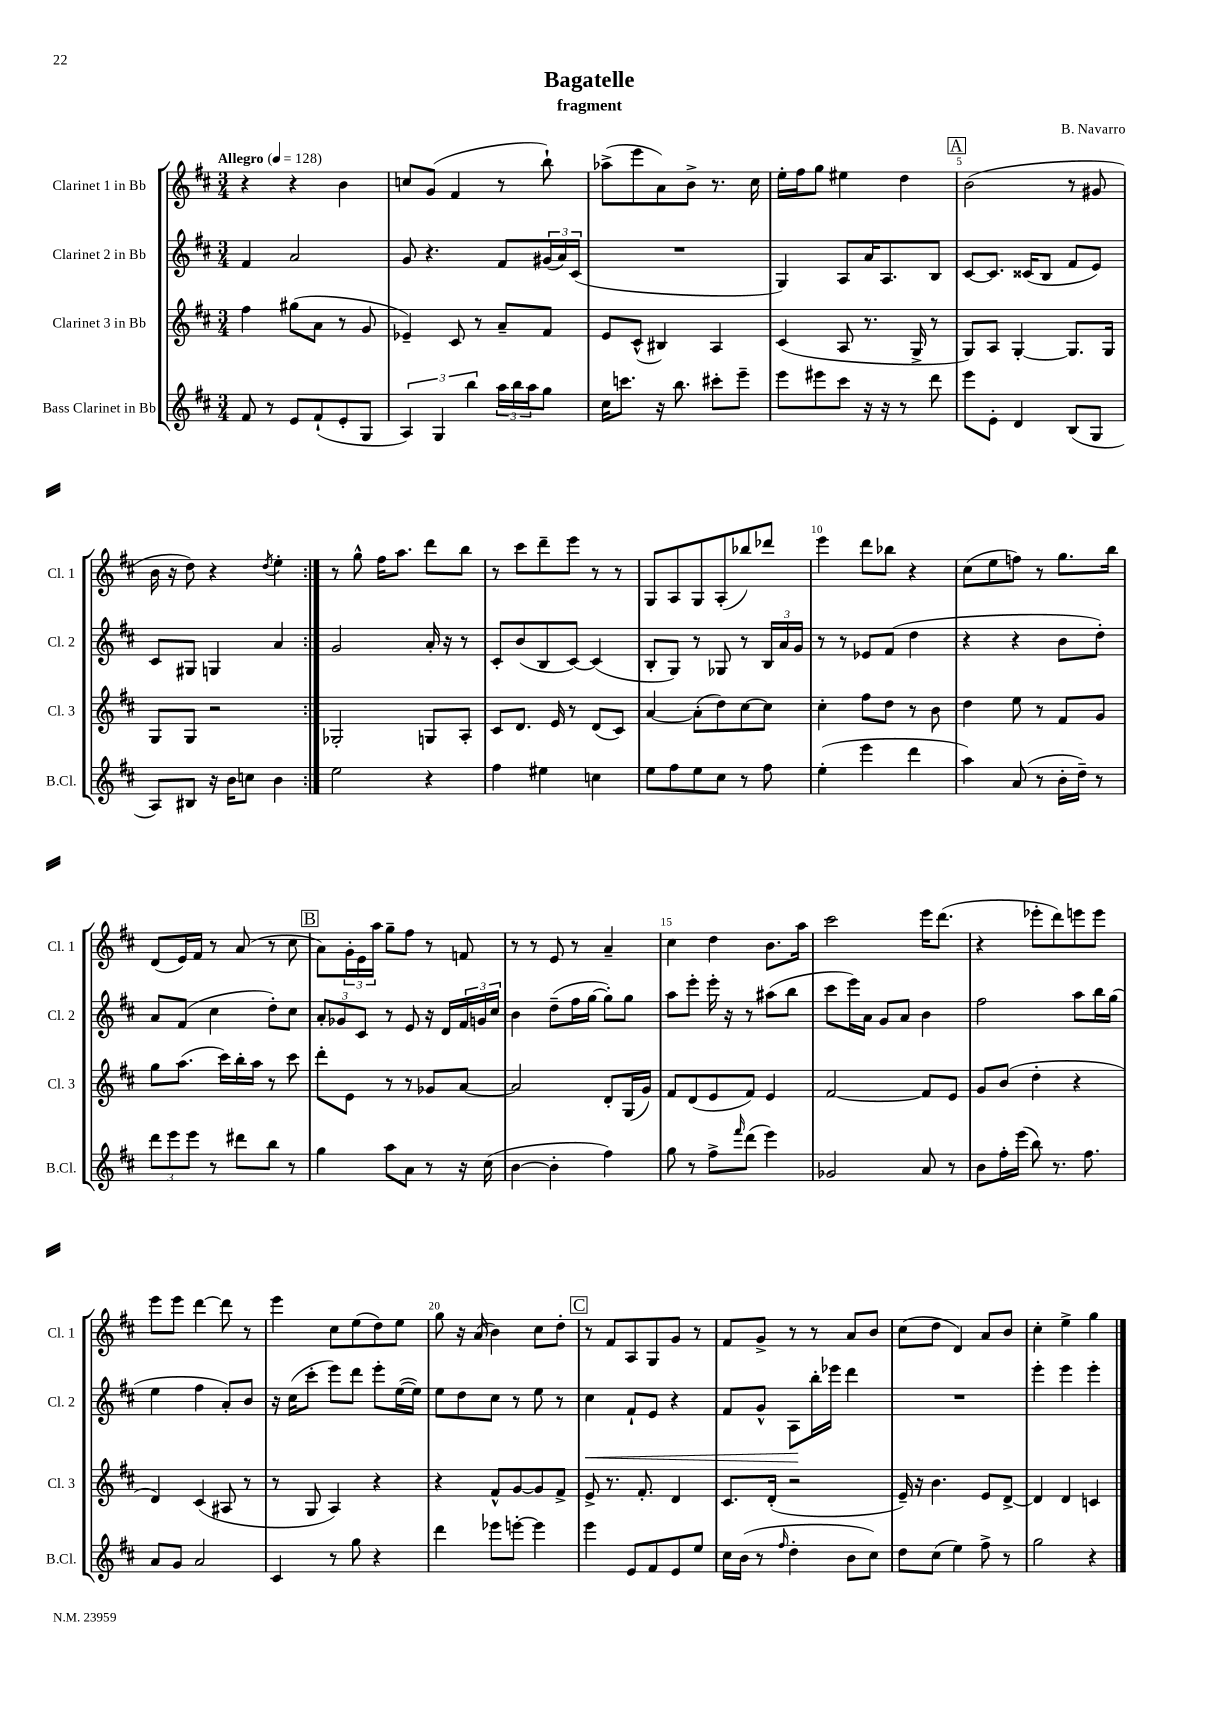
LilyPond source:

\header { title = "Bagatelle" composer = "B. Navarro" subtitle = "fragment" }
<<
\new StaffGroup <<
\new Staff = "s0" \with { instrumentName = "Clarinet 1 in Bb" shortInstrumentName = "Cl. 1" } {
    \clef treble \key d \major \numericTimeSignature \time 3/4 \tempo "Allegro" 4 = 128
    \repeat volta 2 { r4 r4 b'4 |
    c''8 g'8( fis'4 r8 b''8-!) |
    aes''8->( e'''8 a'8) b'8-> r8. cis''16 |
    e''16-. fis''16 g''8 eis''4 d''4 |
    \mark \markup { \box "A" } b'2( r8 gis'8 |
    b'16 r16 d''8) r4 \acciaccatura { d''8 } e''4-. | }
    r8 g''8-^ fis''16 a''8. d'''8 b''8 |
    r8 cis'''8 d'''8-- e'''8 r8 r8 |
    g8 a8 g8 a8-.( bes''8) des'''8 |
    e'''4 d'''8 bes''8 r4 |
    cis''8( e''8 f''8) r8 g''8. b''16 |
    d'8( e'16) fis'16 r8 a'8( r8 cis''8 |
    \mark \markup { \box "B" } a'8) \tuplet 3/2 { g'16-. e'16 a''16 } g''8-- fis''8 r8 f'8 |
    r8 r8 e'8 r8 a'4-- |
    cis''4 d''4 b'8. a''16 |
    cis'''2 e'''16 d'''8.( |
    r4 ees'''8-. d'''8) e'''8 e'''8 |
    e'''8 e'''8 d'''4~ d'''8 r8 |
    e'''4 cis''8 e''8( d''8) e''8 |
    g''8 r16 a'16( b'4) cis''8 d''8-. |
    \mark \markup { \box "C" } r8 fis'8 a8 g8 g'8 r8 |
    fis'8 g'8-> r8 r8 a'8 b'8 |
    cis''8( d''8 d'4) a'8 b'8 |
    cis''4-. e''4-> g''4 \bar "|." |
}
\new Staff = "s1" \with { instrumentName = "Clarinet 2 in Bb" shortInstrumentName = "Cl. 2" } {
    \clef treble \key d \major \numericTimeSignature \time 3/4
    \repeat volta 2 { fis'4 a'2 |
    g'8 r4. fis'8 \tuplet 3/2 { gis'16( a'16) cis'16( } |
    R2. |
    g4) a8 a'16 a8. b8 |
    \mark \markup { \box "A" } cis'8~ cis'8. cisis'16( b8 fis'8 e'8) |
    cis'8 gis8 g4 a'4 | }
    g'2 a'16-. r16 r8 |
    cis'8-. b'8( b8 cis'8~) cis'4( |
    b8-. g8) r8 ges8 r8 \tuplet 3/2 { b16 a'16 g'16 } |
    r8 r8 ees'8 fis'8( d''4 |
    r4 r4 b'8 d''8-.) |
    a'8 fis'8( cis''4 d''8-.) cis''8 |
    \mark \markup { \box "B" } \tuplet 3/2 { a'8-. ges'8 cis'8 } r8 e'8 r16 d'16 \tuplet 3/2 { fis'16 g'16 cis''16 } |
    b'4 d''8--( fis''16 g''16~ g''8-.) g''8 |
    a''8 e'''8-. e'''16-. r16 r8 ais''8( b''8 |
    cis'''8 e'''16) a'16 g'8 a'8 b'4 |
    fis''2 a''8 b''16 g''16( |
    e''4 fis''4 a'8-.) b'8 |
    r16 cis''16( cis'''8-. e'''8) d'''8 e'''8-. e''16~( e''16) |
    e''8 d''8 cis''8 r8 e''8 r8 |
    \mark \markup { \box "C" } cis''4\< fis'8-! e'8 r4 |
    fis'8 g'8-^ a8\! b''16-. ees'''16 d'''4 |
    R2. |
    e'''4-. e'''4 e'''4-. \bar "|." |
}
\new Staff = "s2" \with { instrumentName = "Clarinet 3 in Bb" shortInstrumentName = "Cl. 3" } {
    \clef treble \key d \major \numericTimeSignature \time 3/4
    \repeat volta 2 { fis''4 gis''8( a'8 r8 g'8 |
    ees'4--) cis'8 r8 a'8-- fis'8 |
    e'8 cis'8-^( bis4) a4 |
    cis'4( a8 r8. g16-> r8 |
    \mark \markup { \box "A" } g8) a8 g4~-. g8. g16 |
    g8 g8 r2 | }
    ges2-. g8 a8-. |
    cis'8 d'8. e'16 r8 d'8( cis'8) |
    a'4~ a'8-.( d''8) cis''8~ cis''8 |
    cis''4-. fis''8 d''8 r8 b'8 |
    d''4 e''8 r8 fis'8 g'8 |
    g''8 a''8.( cis'''16) b''16-. a''16 r8 cis'''8 |
    \mark \markup { \box "B" } d'''8-. e'8 r8 r8 ges'8 a'8~ |
    a'2 d'8-. g16( g'16) |
    fis'8 d'8( e'8 fis'8) e'4 |
    fis'2~ fis'8 e'8 |
    g'8 b'8( d''4-. r4 |
    d'4) cis'4( ais8 r8 |
    r8 g8 a4) r4 |
    r4 fis'8-^ g'8~ g'8 fis'8-> |
    \mark \markup { \box "C" } e'8-> r8. fis'8.-. d'4 |
    cis'8. d'16-.( r2 |
    e'16--) r16 b'4. e'8 d'8~-> |
    d'4 d'4 c'4 \bar "|." |
}
\new Staff = "s3" \with { instrumentName = "Bass Clarinet in Bb" shortInstrumentName = "B.Cl." } {
    \clef treble \key d \major \numericTimeSignature \time 3/4
    \repeat volta 2 { fis'8 r8 e'8 fis'8-!( e'8-. g8 |
    \tuplet 3/2 { a4) g4 b''4 } \tuplet 3/2 { a''16 b''16 a''16 } g''8 |
    cis''16 c'''8. r16 b''8. cis'''8-. e'''8-- |
    e'''8 eis'''8 cis'''8 r16 r16 r8 d'''8 |
    \mark \markup { \box "A" } e'''8 e'8-. d'4 b8( g8 |
    a8) bis8 r16 b'16 c''8 b'4 | }
    e''2 r4 |
    fis''4 eis''4 c''4 |
    e''8 fis''8 e''8 cis''8 r8 fis''8 |
    e''4-.( e'''4 d'''4 |
    a''4) a'8( r8 b'16-. d''16--) r8 |
    \tuplet 3/2 { d'''8 e'''8 e'''8 } r8 dis'''8 b''8 r8 |
    \mark \markup { \box "B" } g''4 a''8 a'8 r8 r16 cis''16( |
    b'4~ b'4-. fis''4) |
    g''8 r8 fis''8-> \grace { fis'''16 } d'''8( e'''4) |
    ges'2 a'8 r8 |
    b'8 fis''16-. e'''16( b''8) r8. fis''8. |
    a'8 g'8 a'2 |
    cis'4 r8 g''8 r4 |
    d'''4 ees'''8 e'''8~-. e'''4 |
    \mark \markup { \box "C" } e'''4 e'8 fis'8 e'8 e''8 |
    cis''16 b'16( r8 \grace { fis''16 } d''4-. b'8 cis''8) |
    d''8 cis''8( e''4) fis''8-> r8 |
    g''2 r4 \bar "|." |
}
>>
>>
\layout { \context { \Score \override BarNumber.break-visibility = ##(#f #t #t) barNumberVisibility = #(every-nth-bar-number-visible 5) } }
